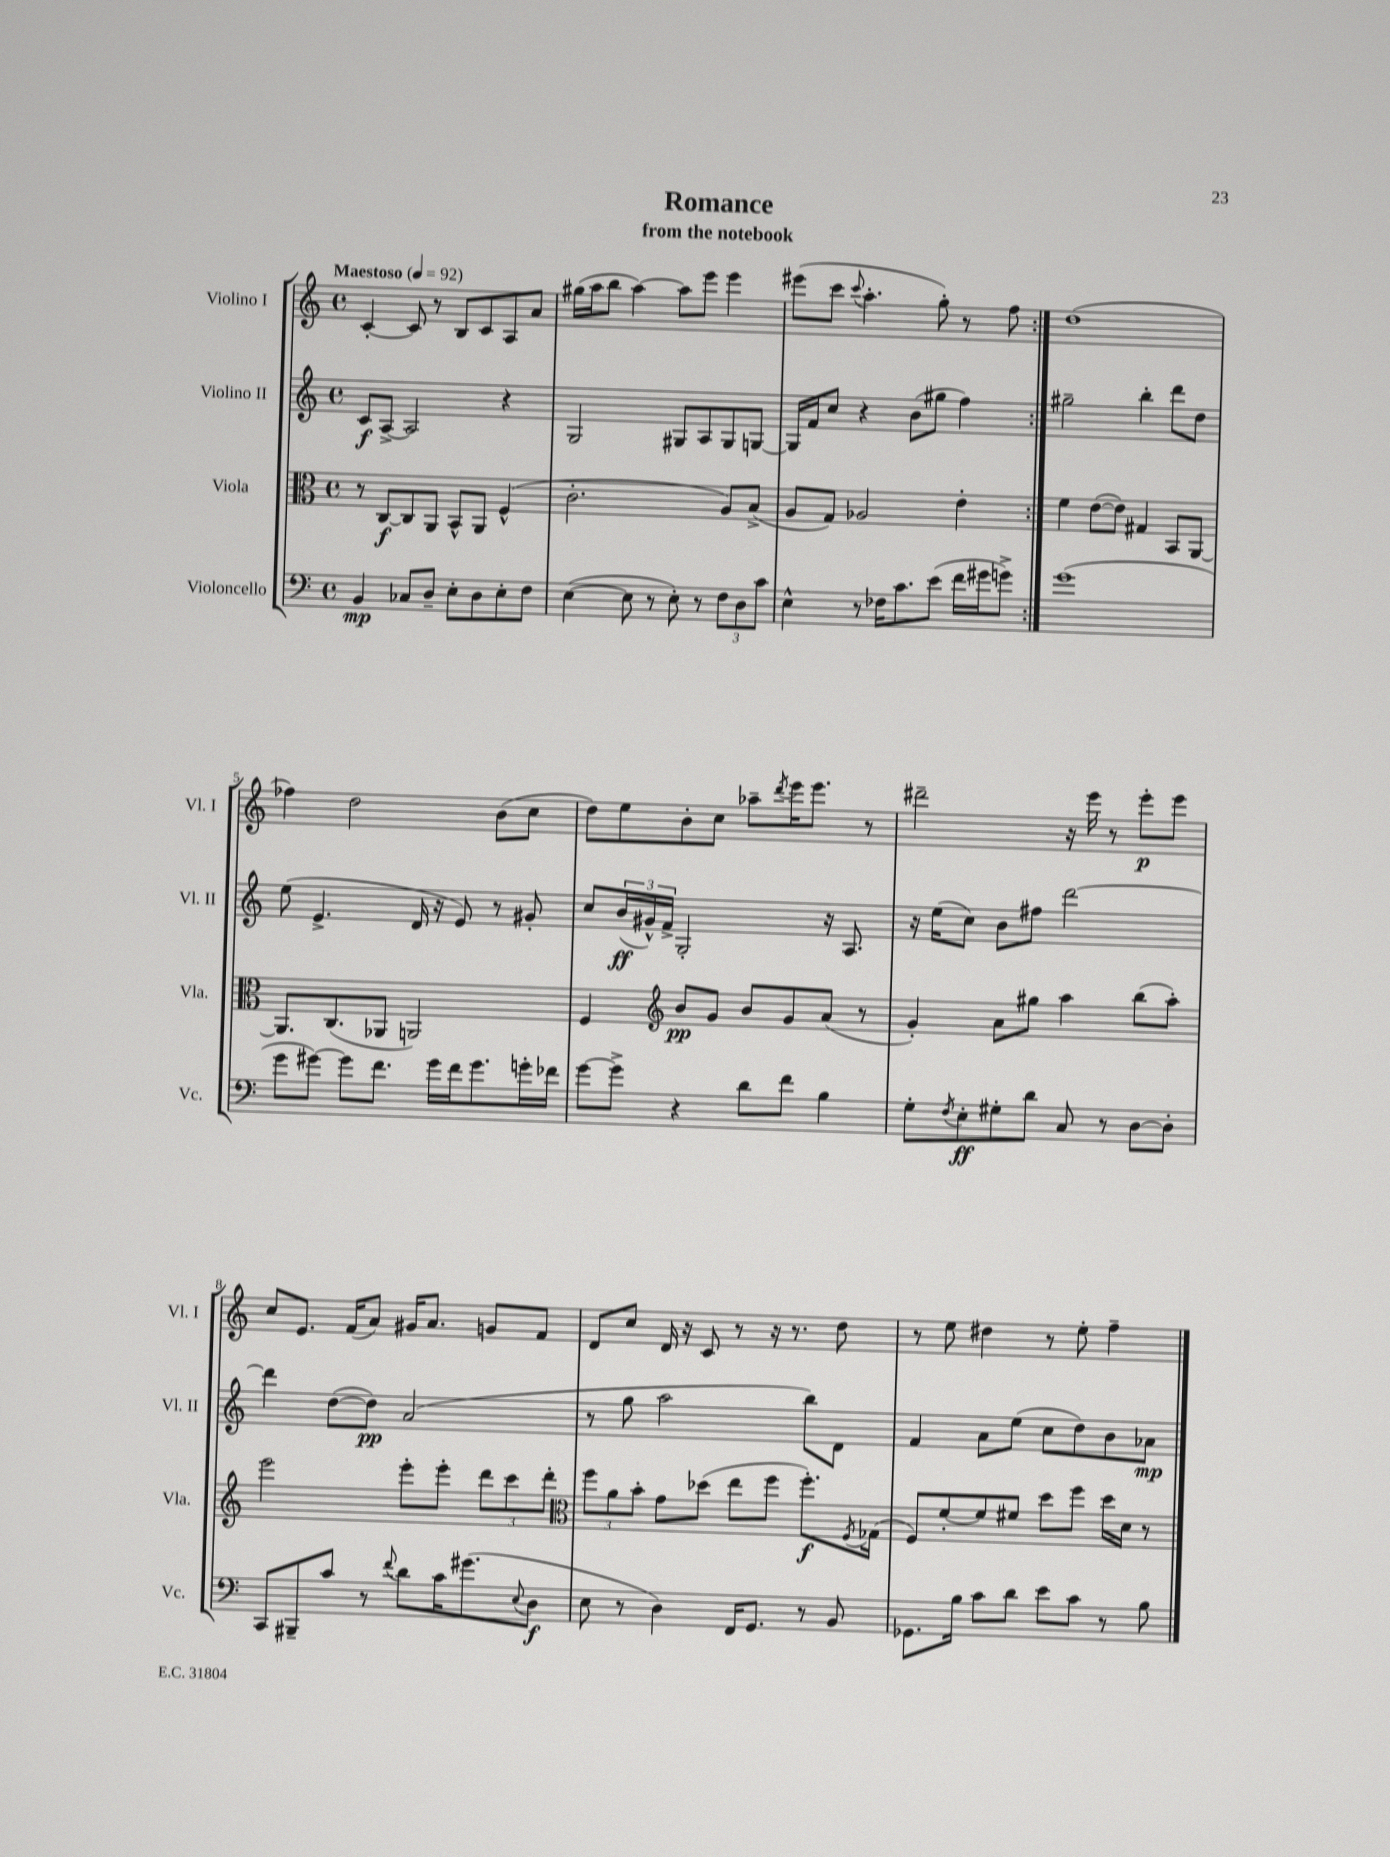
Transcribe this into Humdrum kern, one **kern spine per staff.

**kern	**kern	**kern	**kern
*staff4	*staff3	*staff2	*staff1
*clefF4	*clefC3	*clefG2	*clefG2
*k[]	*k[]	*k[]	*k[]
*M4/4	*M4/4	*M4/4	*M4/4
*met(c)	*met(c)	*met(c)	*met(c)
*MM92	*MM92	*MM92	*MM92
4BB	8r	8c	[4c'
.	[8C	[8A^	.
8C-	8C]	2A]	8c]
8D~	8AA	.	8r
8E'	8BB^^	.	8B
8D	8AA	.	8c
8E'	(4F^^	4r	8A
8F	.	.	8a
=	=	=	=
([4E	2.c'	2G	(16gg#
.	.	.	16aa
.	.	.	8bb
8E]	.	.	[4aa)
8r	.	.	.
8E')	.	8G#	8aa]
8r	.	8A	8eee
12F	8A)	8G#	4eee
12D	.	.	.
.	(8B^	[8G	.
12c	.	.	.
=	=	=	=
4E^^	8A	16G]	(8eee#
.	.	16f	.
.	8G)	8cc	8ccc
.	.	.	8qqccc
8r	2A-	4r	4.aa'
16F-	.	.	.
8.c	.	.	.
.	.	(8b	.
(8e	.	8gg#	8gg')
16f	4e'	4ff)	8r
16g#	.	.	.
8g^)	.	.	8ff
=:|!	=:|!	=:|!	=:|!
(1g	4f	2gg#~	(1dd
.	([8e	.	.
.	8e])	.	.
.	4G#	4bb'	.
.	8BB	8ddd	.
.	[8AA	8dd	.
=	=	=	=
8g	8.AA]	(8ee	4ff-)
[8g#)	.	4.e^	.
.	(8.C	.	.
8g#]	.	.	2dd
8.f	8AA-	.	.
.	2AA)	16d	.
16g#	.	16r	.
16f	.	8e)	.
8.g#	.	.	.
.	.	8r	(8b
16g'	.	8g#'	8cc
16f-	.	.	.
=	=	=	=
[8g	4F	8cc	8dd)
8g^]	.	(24b	8ee
.	.	24g#^^)	.
.	.	24f^	.
*	*clefG2	*	*
4r	8b	2G'	8b'
.	8g	.	8cc
8d	8b	.	8aa-~
.	.	.	8qddd
8f	8g	.	16eee
.	.	.	8.eee
4B	(8a	16r	.
.	.	8.A	.
.	8r	.	8r
=	=	=	=
8G'	4g')	16r	2ddd#~
.	.	(16ee	.
8qF	.	.	.
8E'	.	8cc)	.
8G#'	8a	8b	.
8d	8gg#	8ff#	.
8C	4aa	[2ddd	16r
.	.	.	16eee
8r	.	.	8r
[8D	(8bb	.	8eee'
8D']	8aa')	.	8eee
=	=	=	=
8CC	2eee	4ddd]	8cc
8BBB#~	.	.	8.e
8c	.	([8dd	.
.	.	.	(16f
8r	.	8dd])	8a)
8qqf	.	.	.
8d	8eee'	(2a	16g#
.	.	.	8.a
16c	8eee'	.	.
(8.g#	.	.	.
.	12ddd	.	8g
.	12ccc	.	.
8qqE	.	.	.
8D	.	.	8f
.	12ddd'	.	.
=	=	=	=
*	*clefC3	*	*
8E	12ff	8r	8d
.	12a	.	.
8r	.	8gg	8cc
.	12b'	.	.
4D)	8g	2aa	16d
.	.	.	16r
.	(8dd-	.	8c
16FF	8ee	.	8r
8.GG	.	.	.
.	8ff	.	16r
.	.	.	8.r
8r	8.ff')	8bb)	.
8BB	.	8d	8dd
.	8qF	.	.
.	(16G-	.	.
=	=	=	=
8.GG-	8F)	4f	8r
.	[8f'	.	8ee
16B	.	.	.
8c	8f]	8a	4dd#
8d	8f#	(8ee	.
8e	8dd	8cc	8r
8c	8ff	8dd)	8ee'
8r	16dd	8b	4ff~
.	16d	.	.
8B	8r	8a-	.
==	==	==	==
*-	*-	*-	*-
